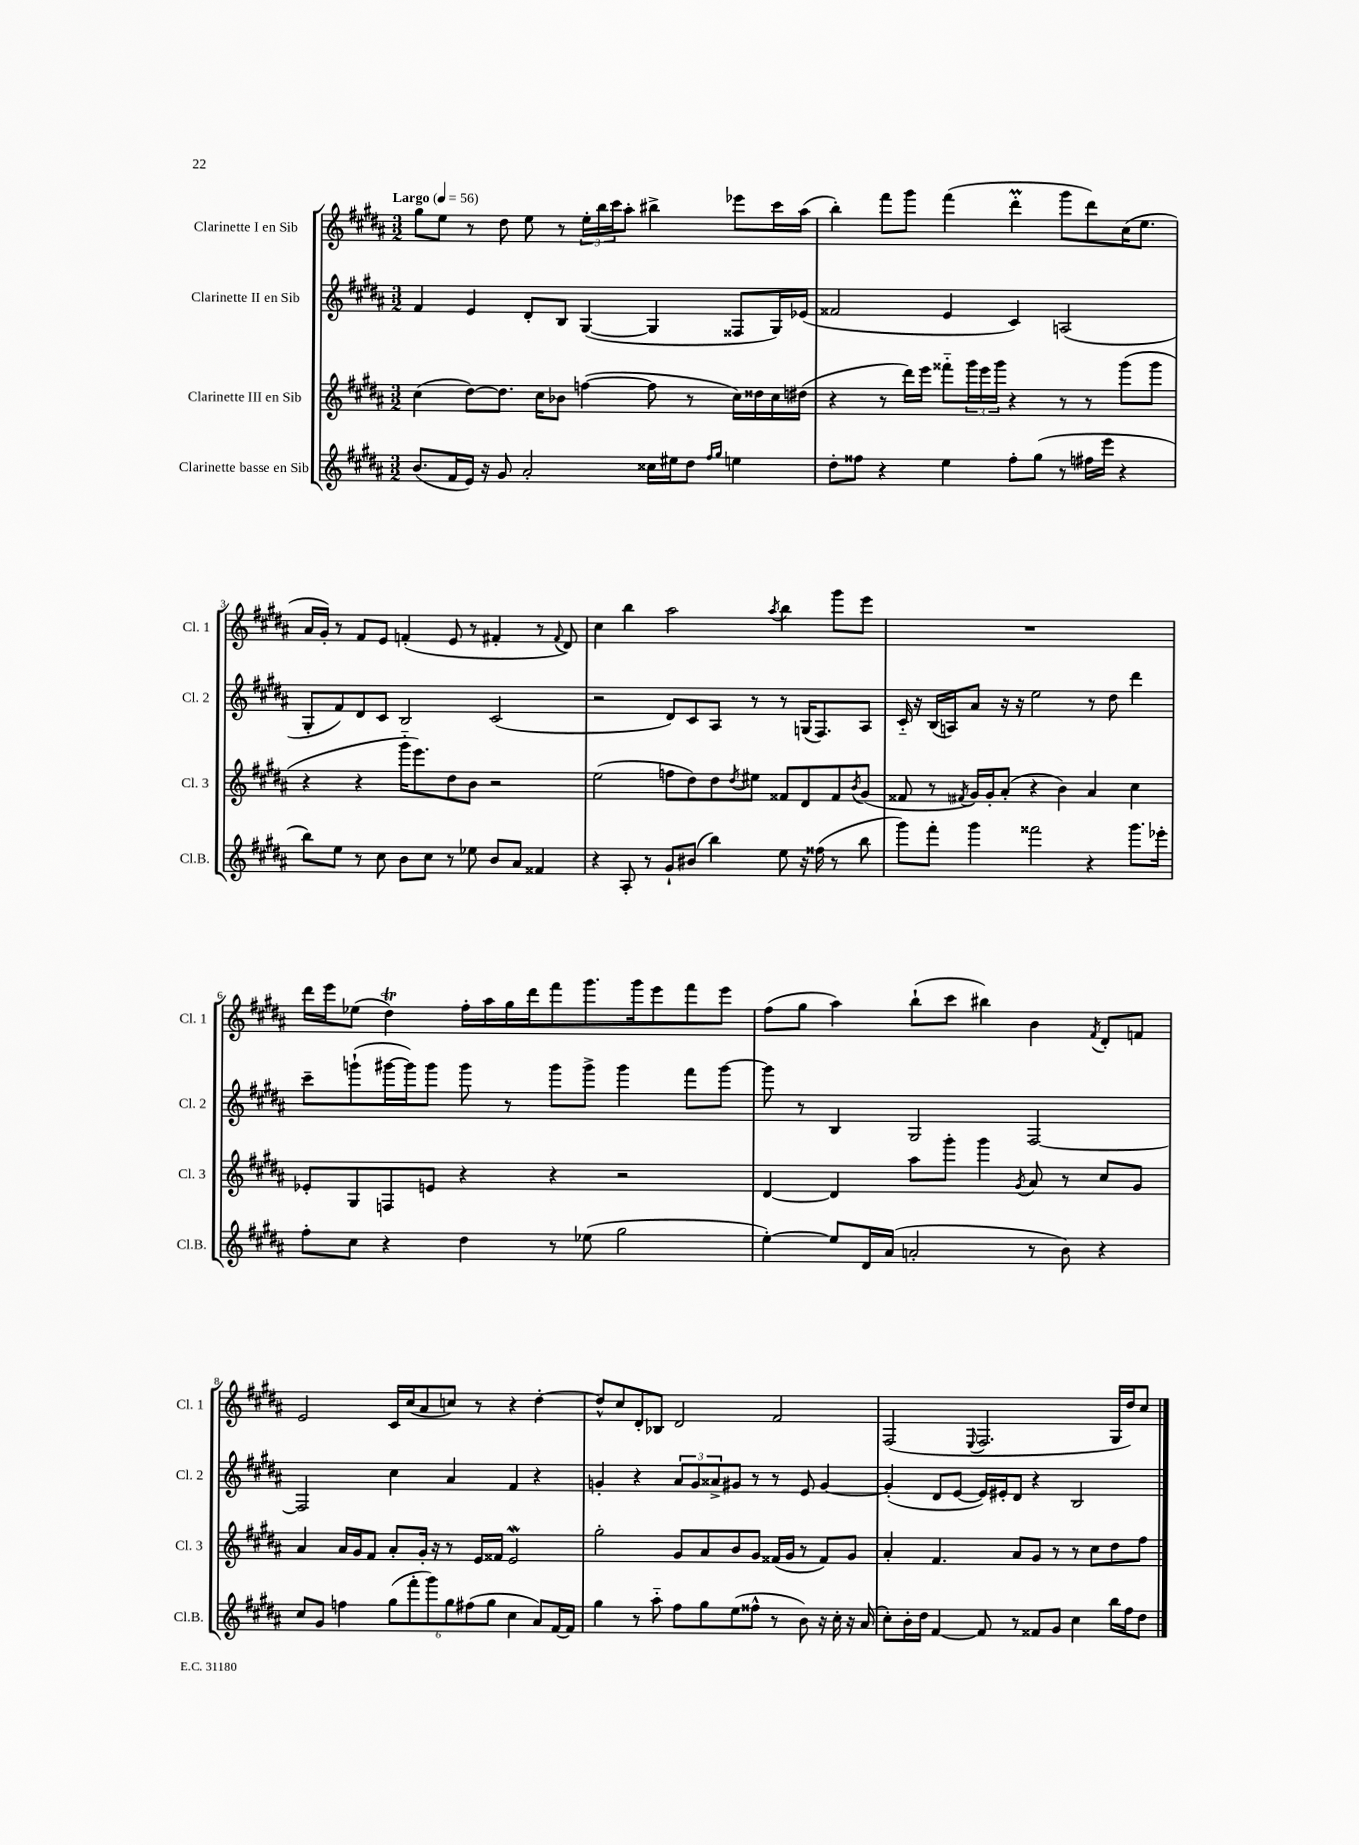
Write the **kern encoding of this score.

**kern	**kern	**kern	**kern
*staff4	*staff3	*staff2	*staff1
*clefG2	*clefG2	*clefG2	*clefG2
*k[f#c#g#d#a#]	*k[f#c#g#d#a#]	*k[f#c#g#d#a#]	*k[f#c#g#d#a#]
*M3/2	*M3/2	*M3/2	*M3/2
*MM56	*MM56	*MM56	*MM56
(8.b	(4cc#	4f#	8gg#
.	.	.	8ee
16f#	.	.	.
16e)	[8dd#)	4e	8r
16r	.	.	.
8g#	8.dd#]	.	8dd#
2a#'	.	8d#'	8ee
.	16cc#	.	.
.	8b-	8B	8r
.	([4ff	([4G#	24ee'
.	.	.	24bb
.	.	.	24ccc#
.	.	.	8aa#'
16cc##	8ff]	4G#]	4bb#^
16ee#	.	.	.
8dd#	8r	.	.
16qqff#	.	.	.
16qqgg#	.	.	.
4ee	16cc#)	8F##	8eee-
.	16dd##	.	.
.	16cc#	16G#)	16ccc#
.	(16dd#	(16e-	(16aa#
=	=	=	=
8dd#'	4r	2f##	4bb')
8ff##	.	.	.
4r	8r	.	8fff#
.	16ddd#)	.	8ggg#
.	16eee	.	.
4ee	8fff##'~	4e	(4fff#
.	24ggg#	.	.
.	24eee	.	.
.	24ggg#	.	.
8ff##'	4r	4c#)	4ddd#'
(8gg#	.	.	.
8r	8r	(2A	8ggg#
16ff#	8r	.	8ddd#)
16eee	.	.	.
4r	(8ggg#	.	(16cc#
.	.	.	8.ee
.	8ggg#	.	.
=	=	=	=
8bb)	4r	8G#'	16a#
.	.	.	16g#')
8ee	.	8f#)	8r
8r	4r	8d#	8f#
8cc#	.	8c#	8e
8b	16ggg#'~	2B	(4f'
.	8.eee)	.	.
8cc#	.	.	.
8r	8dd#	.	8e
8ee-	8b	.	8r
8b	2r	(2c#	4f#'
8a#	.	.	.
4f##	.	.	8r
.	.	.	8qqf#
.	.	.	8d#)
=	=	=	=
4r	(2ee	2r	4cc#
8A#'	.	.	4bb
8r	.	.	.
8g#`	8ff	8d#)	2aa#
(8b#	8dd#)	8c#	.
4bb)	8dd#	8A#	.
.	8qdd#	.	.
.	8ee#	8r	.
.	.	.	8qaa#
8ee	8f##	8r	4bb
16r	8d#	(16G	.
(16ff##	.	8.F#)	.
8r	8f##	.	8ggg#
.	8qb	.	.
8bb	(8g#	8A#	8eee
=	=	=	=
8ggg#)	8f##	16c#'~	1.r
.	.	16r	.
8fff#'	8r	(16B	.
.	.	16A)	.
.	8qf#	.	.
4ggg#	16g#)	8a#	.
.	16g#'	.	.
.	(8a#'	16r	.
.	.	16r	.
2fff##	4r	2ee	.
.	4b)	.	.
4r	4a#	8r	.
.	.	8dd#	.
8.ggg#	4cc#	4ddd#	.
16eee-'	.	.	.
=	=	=	=
8ff#'	8e-'	8ccc#~	16ddd#
.	.	.	16eee
8cc#	8G#	(8ggg`	(8ee-
4r	8F	[16ggg#	4dd#)
.	.	16ggg#])	.
.	8e	8ggg#	.
4dd#	4r	8ggg#	16ff#'
.	.	.	16aa#
.	.	8r	16gg#
.	.	.	16ddd#
8r	4r	8ggg#	8fff#
(8ee-	.	8ggg#^	8.ggg#
2gg#	2r	4ggg#	.
.	.	.	16ggg#
.	.	.	8eee
.	.	8fff#	8fff#
.	.	[8ggg#	8eee
=	=	=	=
[4ee')	[4d#	8ggg#]	(8ff#
.	.	8r	8gg#
8ee]	4d#]	4B	4aa#)
16d#	.	.	.
(16a#	.	.	.
2a'	8aa#	2G#	(8bb`
.	8ggg#'	.	8ccc#
.	4ggg#	.	4bb#)
.	8qg#	.	.
8r	8a#	[2F#	4b
8b)	8r	.	.
.	.	.	8qf#
4r	8cc#	.	8d#'
.	8g#	.	8f
=	=	=	=
8cc#	4a#	2F#]	2e
8g#	.	.	.
4ff	16a#	.	.
.	16g#	.	.
.	8f#	.	.
(12gg#	8a#'	4cc#	16c#
.	.	.	(16cc#
12fff#'	.	.	.
.	16g#'	.	8a#
12ggg#)	.	.	.
.	16r	.	.
12gg#	8r	4a#	8cc)
(12ff#	.	.	.
.	16e	.	8r
12gg#	.	.	.
.	16f##	.	.
4cc#	2e	4f#	4r
8a#)	.	4r	[4dd#'
[16f#	.	.	.
16f#]	.	.	.
=	=	=	=
4gg#	2gg#'	4g'	8dd#^^]
.	.	.	8cc#
8r	.	4r	8d#'
8aa#'~	.	.	8B-
8ff#	8g#	12a#	2d#
.	.	12g	.
8gg#	8a#	.	.
.	.	12a##^	.
(8ee	8b	8g#	.
8ff##^^	8g#	8r	.
8r	(16f##	8r	2f#
.	16g#	.	.
8b)	8r	8e	.
16r	8f##)	[4g#	.
16cc#'	.	.	.
16r	8g#	.	.
(16a#	.	.	.
=	=	=	=
8cc#')	4a#'	(4g#']	(2F#
16b'	.	.	.
16dd#	.	.	.
[4f#	4.f#	8d#	.
.	.	[8e	.
.	.	.	8qqE
8f#]	.	16e])	2.F#
.	.	16e#'	.
8r	8a#	8d#	.
8f##	8g#	4r	.
8g#	8r	.	.
4cc#	8r	2B	.
.	8cc#	.	.
16bb	8dd#	.	16G#
16ff#	.	.	16dd#)
8dd#	8ff#	.	8cc#
==	==	==	==
*-	*-	*-	*-
